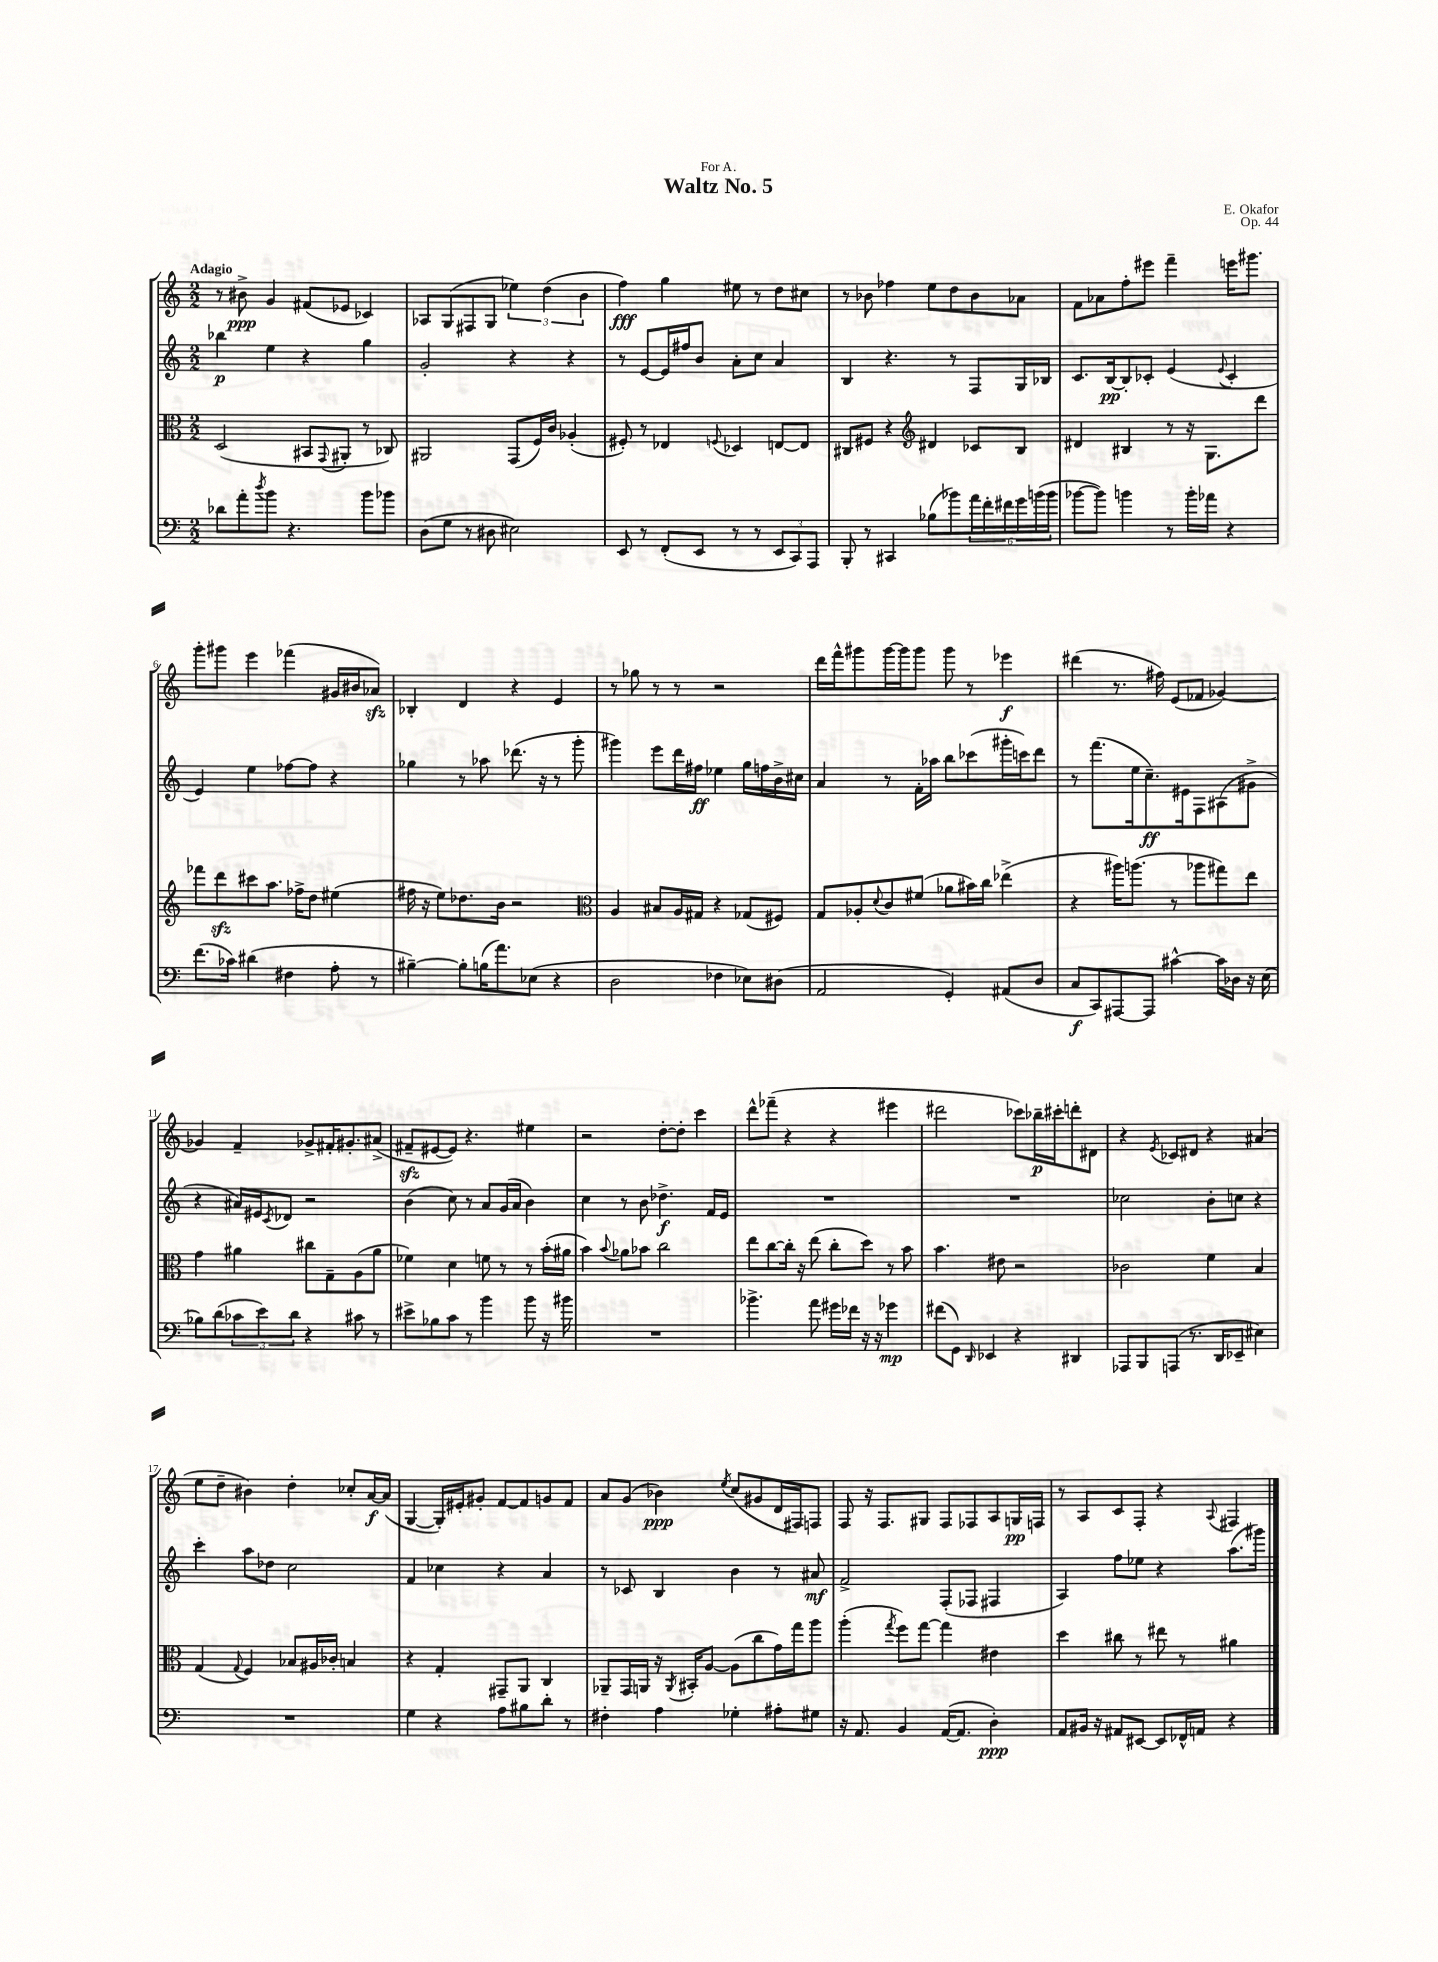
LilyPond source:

\header { title = "Waltz No. 5" composer = "E. Okafor" dedication = "For A." opus = "Op. 44" }
<<
\new StaffGroup <<
\new Staff = "s0" {
    \clef treble \key c \major \numericTimeSignature \time 2/2 \tempo "Adagio"
    r8 bis'8->\ppp g'4 fis'8( ees'8 ces'4) |
    aes8 g8( fis8 g8 \tuplet 3/2 { ees''4) d''4( b'4 } |
    f''4\fff) g''4 eis''8 r8 d''8 cis''8 |
    r8 bes'8 fes''4 e''8 d''8 bes'8 aes'8 |
    f'8 aes'8 f''8-. eis'''8 f'''4-- e'''16 gis'''8. |
    g'''8-. gis'''8 e'''4 fes'''4( gis'16 bis'16 aes'8\sfz) |
    bes4-. d'4 r4 e'4 |
    r8 ges''8 r8 r8 r2 |
    d'''16 f'''16-^ gis'''8 gis'''16~ gis'''16 gis'''8 gis'''8 r8 ees'''4\f |
    dis'''4( r8. fis''16) e'8( fes'8 ges'4~) |
    ges'4 f'4-- ges'8-> fis'16-. gis'8.-. ais'8->( |
    fis'8--\sfz eis'8~ eis'8) r4. eis''4 |
    r2 d''8~-. d''8-. c'''4 |
    d'''8-^ fes'''8--( r4 r4 eis'''4 |
    dis'''2 ces'''8) bes''16--\p cis'''16-. d'''8-. dis'8 |
    r4 \acciaccatura { e'8 } ces'8 dis'8 r4 ais'4( |
    e''8 d''8-- bis'4) d''4-. ces''8-. a'16~\f a'16( |
    g4~ g16-.) eis'16-. gis'8-. f'8~ f'8 g'8 f'8 |
    a'8 g'8( bes'4\ppp) \acciaccatura { e''8 } c''8( gis'8 d'16 fis16) f8 |
    f8 r16 f8. gis8 f8 fes8 a8 g16\pp f16 |
    r8 a8 c'8 f8-. r4 \appoggiatura { a8 } fis4 \bar "|." |
}
\new Staff = "s1" {
    \clef treble \key c \major \numericTimeSignature \time 2/2
    bes''4\p e''4 r4 g''4 |
    g'2-. r4 r4 |
    r8 e'8~ e'16 fis''16 b'8 a'8-. c''8 a'4 |
    b4 r4. r8 f8 g16 bes16 |
    c'8. b16~\pp b8-. ces'8-. e'4( \appoggiatura { e'8 } ces'4-. |
    e'4) e''4 fes''8~ fes''8 r4 |
    ges''4 r8 aes''8 des'''8.( r16 r8 g'''8-. |
    gis'''4) e'''8 d'''16 fis''16\ff ees''4 g''16 f''16 b'16-> cis''16 |
    a'4 r8 f'16-. aes''16 b''8 ces'''8( gis'''16-. c'''16) d'''8 |
    r8 f'''8.( e''16 c''8.--\ff) eis'16 f8 ais8( gis'8-> |
    r4 ais'16) eis'16 \acciaccatura { c'8 } des'8 r2 |
    b'4( c''8) r8 a'8 g'16( a'16 b'4) |
    c''4 r8 b'8 des''4.->\f f'16 e'16 |
    R1 |
    R1 |
    ces''2 b'8-. c''8 r4 |
    c'''4-. a''8 des''8 c''2 |
    f'4 ces''4 r4 a'4 |
    r8 ces'8 b4 b'4 r8 ais'8\mf |
    f'2-> f8-.( fes8 fis4 |
    a4) f''8 ees''8 r4 a''8.( gis'''16) \bar "|." |
}
\new Staff = "s2" {
    \clef alto \key c \major \numericTimeSignature \time 2/2
    d2( bis,8 \appoggiatura { g,8 } ais,8-. r8 ces8) |
    ais,2 g,8( f16) c'16 aes4-.( |
    fis8-.) r8 ees4 \appoggiatura { f8 } des4 e8~ e8 |
    cis8 fis8 r4 \clef treble dis'4 ces'8 b8 |
    dis'4 bis4 r8 r16 g8. d'''8 |
    fes'''8 d'''8\sfz cis'''8 a''8. fes''16-> d''8 eis''4( |
    fis''16 r16 e''8) des''8. b'16 r2 |
    \clef alto a4 bis8 a16 gis16 r4 ges8( fis8) |
    g8 aes8-. \appoggiatura { d'8 } c'8 fis'8( aes'8 bis'16) c''16 ees''4->( |
    r4 ais''16) a''8.( r8 aes''8 gis''8) e''8 |
    g'4 ais'4 cis''8 g8-- a8( ais'8 |
    fes'4) d'4 f'8 r8 r8 b'16-.( ais'16 |
    b'4) \appoggiatura { b'8 } aes'8 bes'8 c''2 |
    e''8 c''8~ c''16-. r16 e''8( c''8-. d''8) r8 b'8 |
    b'4. eis'8 r2 |
    ces'2 f'4 b4 |
    g4( \appoggiatura { g8 } f4) bes8 ais16 ces'16-. b4 |
    r4 g4-. gis,8-- a,8 c4 |
    aes,8-- g,16 a,16 r16 \acciaccatura { a,8 } bis,16-. a8~ a8( c''8 g'16) g''16 a''8 |
    a''4-.( \acciaccatura { g''8 } f''8) g''8~ g''4 eis'4 |
    d''4 cis''8 r8 eis''8 r8 ais'4 \bar "|." |
}
\new Staff = "s3" {
    \clef bass \key c \major \numericTimeSignature \time 2/2
    des'8 a'8-. \acciaccatura { d''8 } b'8 r4. b'8 bes'8 |
    d8( g8 r8 dis8 eis2) |
    e,8 r8 f,8-.( e,8 r8 r8 \tuplet 3/2 { e,8 c,8) a,,8 } |
    b,,8-. r8 cis,4 bes8( bes'8) \tuplet 6/4 { a'16 f'16-. fis'16 g'16 b'16( b'16 } |
    bes'8~ bes'8) b'4 r8 b'16-. aes'16 r4 |
    f'8.( ces'16) dis'4( fis4 a8-. r8 |
    bis4~--) bis8-. b16( a'8.) ees8( r4 |
    d2 fes4 ees8) dis8( |
    a,2 g,4-.) ais,8( d8 |
    c8\f c,8) ais,,8~ ais,,8 cis'4~-^ cis'16 des16 r16 e16( |
    bes8) d'8( \tuplet 3/2 { ces'8 e'8) d'8 } r4 cis'8 r8 |
    eis'8-> bes8 c'8 r8 b'4 b'8 r16 bis'16 |
    R1 |
    bes'4.-> a'8 gis'16 fes'16 r16 r16 ges'4\mp |
    fis'8( g,8) \grace { d,16 } ees,4 r4 dis,4 |
    aes,,8 b,,8 a,,8( r8. d,16 ees,8-- eis4) |
    R1 |
    g4 r4 a8 bis8 d'8-. r8 |
    fis4-. a4 ges4-. ais8-. gis8 |
    r16 a,8. b,4 a,16~( a,8. d4-.\ppp) |
    a,8 bis,16 r16 ais,8 eis,8~ eis,8 fes,16-^ a,16 r4 \bar "|." |
}
>>
>>
